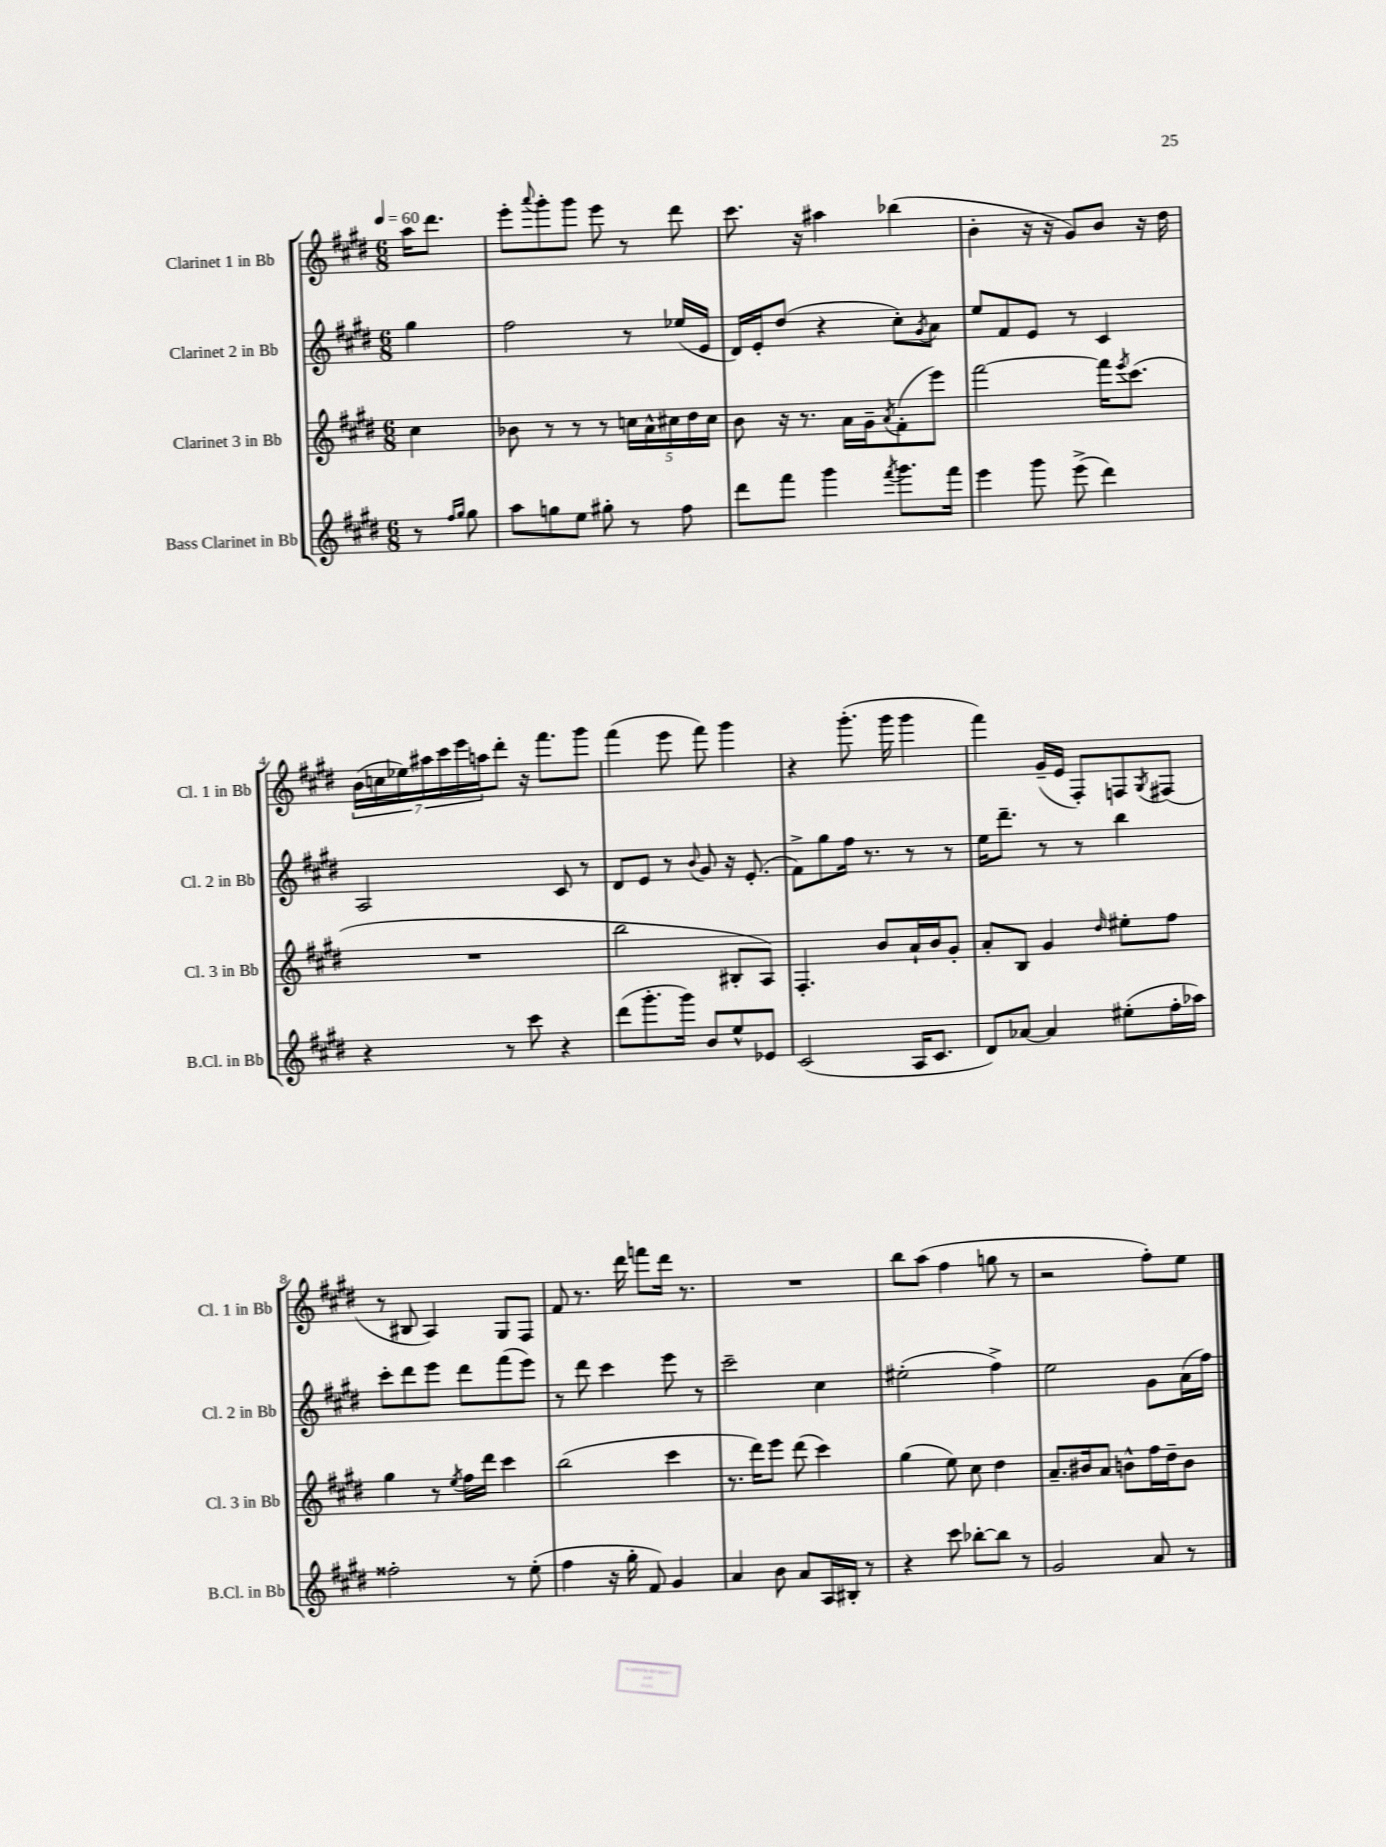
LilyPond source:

<<
\new StaffGroup <<
\new Staff = "s0" \with { instrumentName = "Clarinet 1 in Bb" shortInstrumentName = "Cl. 1 in Bb" } {
    \clef treble \key e \major \numericTimeSignature \time 6/8 \partial 4 \tempo 4 = 60
    a''16 dis'''8. |
    e'''8-. \appoggiatura { a'''8 } gis'''8-. gis'''8 e'''8 r8 dis'''8 |
    cis'''8. r16 ais''4 bes''4( |
    b'4-. r16 r16 gis'8) b'8 r16 dis''16 |
    \tuplet 7/4 { b'16( c''16 ees''16) ais''16 cis'''16 e'''16 a''16 } dis'''8-. r16 fis'''8. gis'''8 |
    fis'''4( e'''8 fis'''8) gis'''4 |
    r4 gis'''8.-.( gis'''16 gis'''4 |
    fis'''4) gis'16--( e'16 fis8-.) f8 \acciaccatura { gis8 } fis8( |
    r8 bis8 a4) gis8 fis8 |
    fis'8 r8. dis'''16 f'''8 dis'''16 r8. |
    R2. |
    b''8 a''8( fis''4 g''8 r8 |
    r2 fis''8-.) e''8 \bar "|." |
}
\new Staff = "s1" \with { instrumentName = "Clarinet 2 in Bb" shortInstrumentName = "Cl. 2 in Bb" } {
    \clef treble \key e \major \numericTimeSignature \time 6/8 \partial 4
    gis''4 |
    fis''2 r8 ees''16( e'16 |
    dis'16) e'16-. dis''8( r4 cis''8-.) \acciaccatura { gis'8 } a'8 |
    e''8 fis'8 e'8 r8 cis'4 |
    a2 cis'8 r8 |
    dis'8 e'8 r8 \appoggiatura { b'8 } gis'8 r16 e'8.-.( |
    fis'8->) gis''8 fis''16 r8. r8 r8 |
    e''16 dis'''8.-- r8 r8 b''4 |
    cis'''8-. dis'''8 e'''8 dis'''8 fis'''8( e'''8) |
    r8 dis'''8 cis'''4 e'''8 r8 |
    cis'''2-- cis''4 |
    eis''2-.( fis''4->) |
    e''2 gis'8 a'16( fis''16) \bar "|." |
}
\new Staff = "s2" \with { instrumentName = "Clarinet 3 in Bb" shortInstrumentName = "Cl. 3 in Bb" } {
    \clef treble \key e \major \numericTimeSignature \time 6/8 \partial 4
    cis''4 |
    bes'8 r8 r8 r8 \tuplet 5/4 { c''16 a'16-^ cis''16 dis''16 cis''16 } |
    b'8 r16 r8. a'16 gis'16-- \acciaccatura { a'8 } fis'8-.( e'''8) |
    fis'''2~ fis'''16 \acciaccatura { e'''8 } cis'''8.( |
    R2. |
    b''2 bis8-. a8) |
    fis4.-. b'8 a'16-! b'16 gis'8-. |
    a'8-. b8 gis'4 \grace { dis''16 } eis''8-. fis''8 |
    gis''4 r8 \acciaccatura { e''8 } fis''16 dis'''16 cis'''4 |
    b''2( cis'''4 |
    r8. dis'''16) e'''8 dis'''8( cis'''4) |
    gis''4( e''8) cis''8 dis''4 |
    a'8.-- bis'16 a'8 b'8-^ fis''16 dis''16-- b'8 \bar "|." |
}
\new Staff = "s3" \with { instrumentName = "Bass Clarinet in Bb" shortInstrumentName = "B.Cl. in Bb" } {
    \clef treble \key e \major \numericTimeSignature \time 6/8 \partial 4
    r8 \grace { fis''16 gis''16 } gis''8 |
    a''8 g''8 e''8 gis''8-. r8 fis''8 |
    dis'''8 fis'''8 gis'''4 \acciaccatura { fis'''8 } gis'''8. fis'''16 |
    e'''4 gis'''8 e'''8->( dis'''4) |
    r4 r8 cis'''8 r4 |
    dis'''8( gis'''8.-. gis'''16) b'8 e''8-^ ees'8 |
    cis'2( a16 cis'8. |
    dis'8) aes'8~ aes'4 eis''8-.( fis''16-. aes''16) |
    fisis''2-. r8 e''8-.( |
    fis''4 r16 gis''16-. fis'8) gis'4 |
    a'4 b'8 a'8 a16 bis16-. r8 |
    r4 cis'''8 bes''8~-. bes''8 r8 |
    gis'2 a'8 r8 \bar "|." |
}
>>
>>
